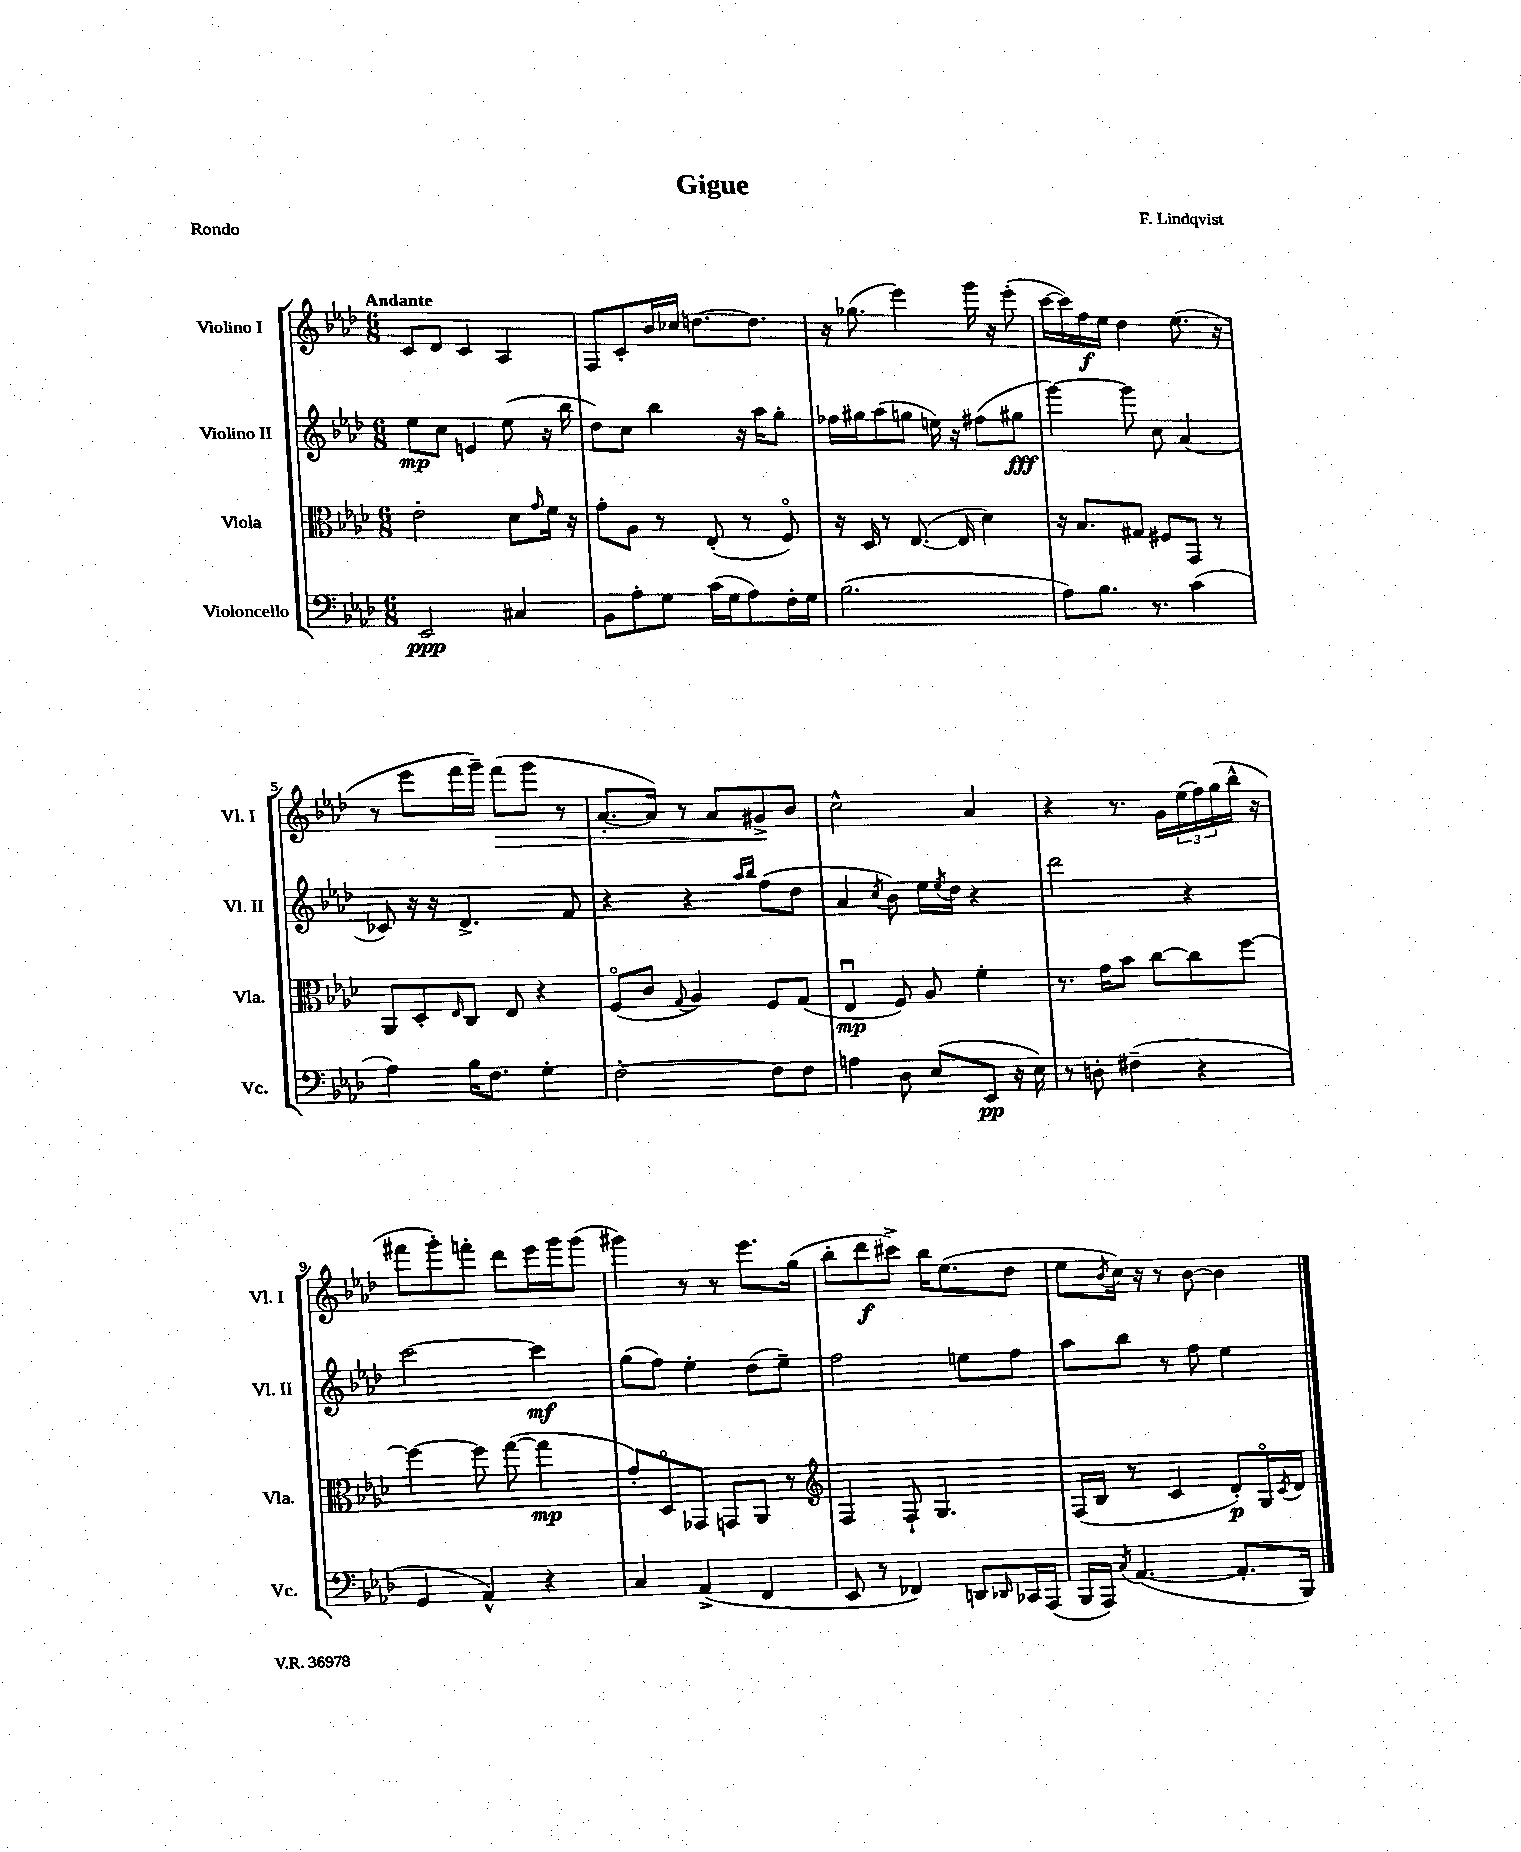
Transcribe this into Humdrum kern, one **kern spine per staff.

**kern	**kern	**kern	**kern
*staff4	*staff3	*staff2	*staff1
*clefF4	*clefC3	*clefG2	*clefG2
*k[b-e-a-d-]	*k[b-e-a-d-]	*k[b-e-a-d-]	*k[b-e-a-d-]
*M6/8	*M6/8	*M6/8	*M6/8
2EE-	2e-'	8ee-	8c
.	.	8cc	8d-
.	.	4e	4c
4C#	8d-	(8ee-	4A-
.	16qqg	.	.
.	16f	16r	.
.	16r	16bb-	.
=	=	=	=
8BB-	8g'	8dd-)	8F
8A-'	8A-	8cc	8c'
8G	8r	4bb-	16b-
.	.	.	16cc-
(16c	(8E-'	.	[8.dd
16G	.	.	.
8A-)	8r	16r	.
.	.	16aa-	8.dd]
16F'	8Fo)	8gg'	.
16G	.	.	.
=	=	=	=
(2.B-	16r	16ff-	16r
.	16D-	16gg#	(8.gg-
.	8r	(8aa-	.
.	([8.E-	8gg	4eee-)
.	.	16ee)	.
.	16E-]	16r	.
.	4d-)	(8ff#	16ggg
.	.	.	16r
.	.	8gg#	(8eee-'
=	=	=	=
8A-)	16r	[4ggg)	[16ccc
.	8.B-	.	16ccc])
8.B-	.	.	16ff
.	.	.	16ee-
.	8G#	8ggg]	4dd-
8.r	.	.	.
.	8F#	8cc	.
(4c	8GG	(4a-	(8.ee-
.	8r	.	.
.	.	.	16r
=	=	=	=
4A-)	8AA-	8c-)	8r
.	8D-'	16r	8eee-
.	.	16r	.
.	16qqE-	.	.
16B-	8C	4.d-^	16fff
8.F	.	.	16ggg~)
.	8E-	.	(8fff
4G'	4r	.	8ggg
.	.	8f	8r
=	=	=	=
[2F'	(8Fo	4r	[8.a-'
.	8c	.	.
.	.	.	16a-])
.	8qqG	.	.
.	4A-)	4r	8r
.	.	.	8a-
.	.	16qqaa-	.
.	.	16qqbb-	.
8F]	8F	(8ff	8g#^
8F	(8G	8dd-	8b-
=	=	=	=
4A	4E-u	4a-	2cc^^
.	.	8qcc	.
8D-	8F)	8b-)	.
(8E-	8A-	16ee-	.
.	.	8qee-	.
.	.	16dd-	.
8EE-	4f'	4r	4a-
16r	.	.	.
16E-)	.	.	.
=	=	=	=
8r	8.r	2ddd-	4r
8D'	.	.	.
.	16g	.	.
(4F#~	8b-	.	8.r
.	[8cc	.	.
.	.	.	16g
4r	8cc]	4r	(24ee-
.	.	.	24ff)
.	.	.	(24gg
.	[8ff	.	16bb-^^
.	.	.	16r
=	=	=	=
4GG	4ff_	[2ccc	8fff#
.	.	.	8ggg')
4AA-^^)	8ff]	.	8fff'
.	([8gg	.	8ddd-
4r	4gg]	4ccc]	16eee-
.	.	.	16ggg
.	.	.	(8ggg
=	=	=	=
4C	8g')	(8gg	4ggg#)
.	8D-o	8ff)	.
(4AA-^	8GG-	4ee-'	8r
.	8GG	.	8r
4FF	8AA-	(8dd-	8.eee-
.	8r	8ee-~)	.
.	.	.	(16gg
=	=	=	=
*	*clefG2	*	*
8EE-	4F	2ff	8bb-'
8r	.	.	8ddd-
4FF-)	8F`	.	8ccc#^)
.	4.G	.	16bb-
.	.	.	(8.ee-
8DD	.	8ee	.
16qqDD-	.	.	.
16CC-	.	8ff	8dd-
(16AAA-	.	.	.
=	=	=	=
16BBB-	(16F	8aa-	8ee-
16AAA-)	16B-	.	.
8qC	.	.	8qb-
([4.AA-	8r	8bb-	16cc)
.	.	.	16r
.	4c	8r	8r
.	.	8ff	[8b-
8.AA-']	8d-')	4ee-	4b-]
.	16Go	.	.
.	8qc	.	.
16BBB-)	16d-	.	.
==	==	==	==
*-	*-	*-	*-
